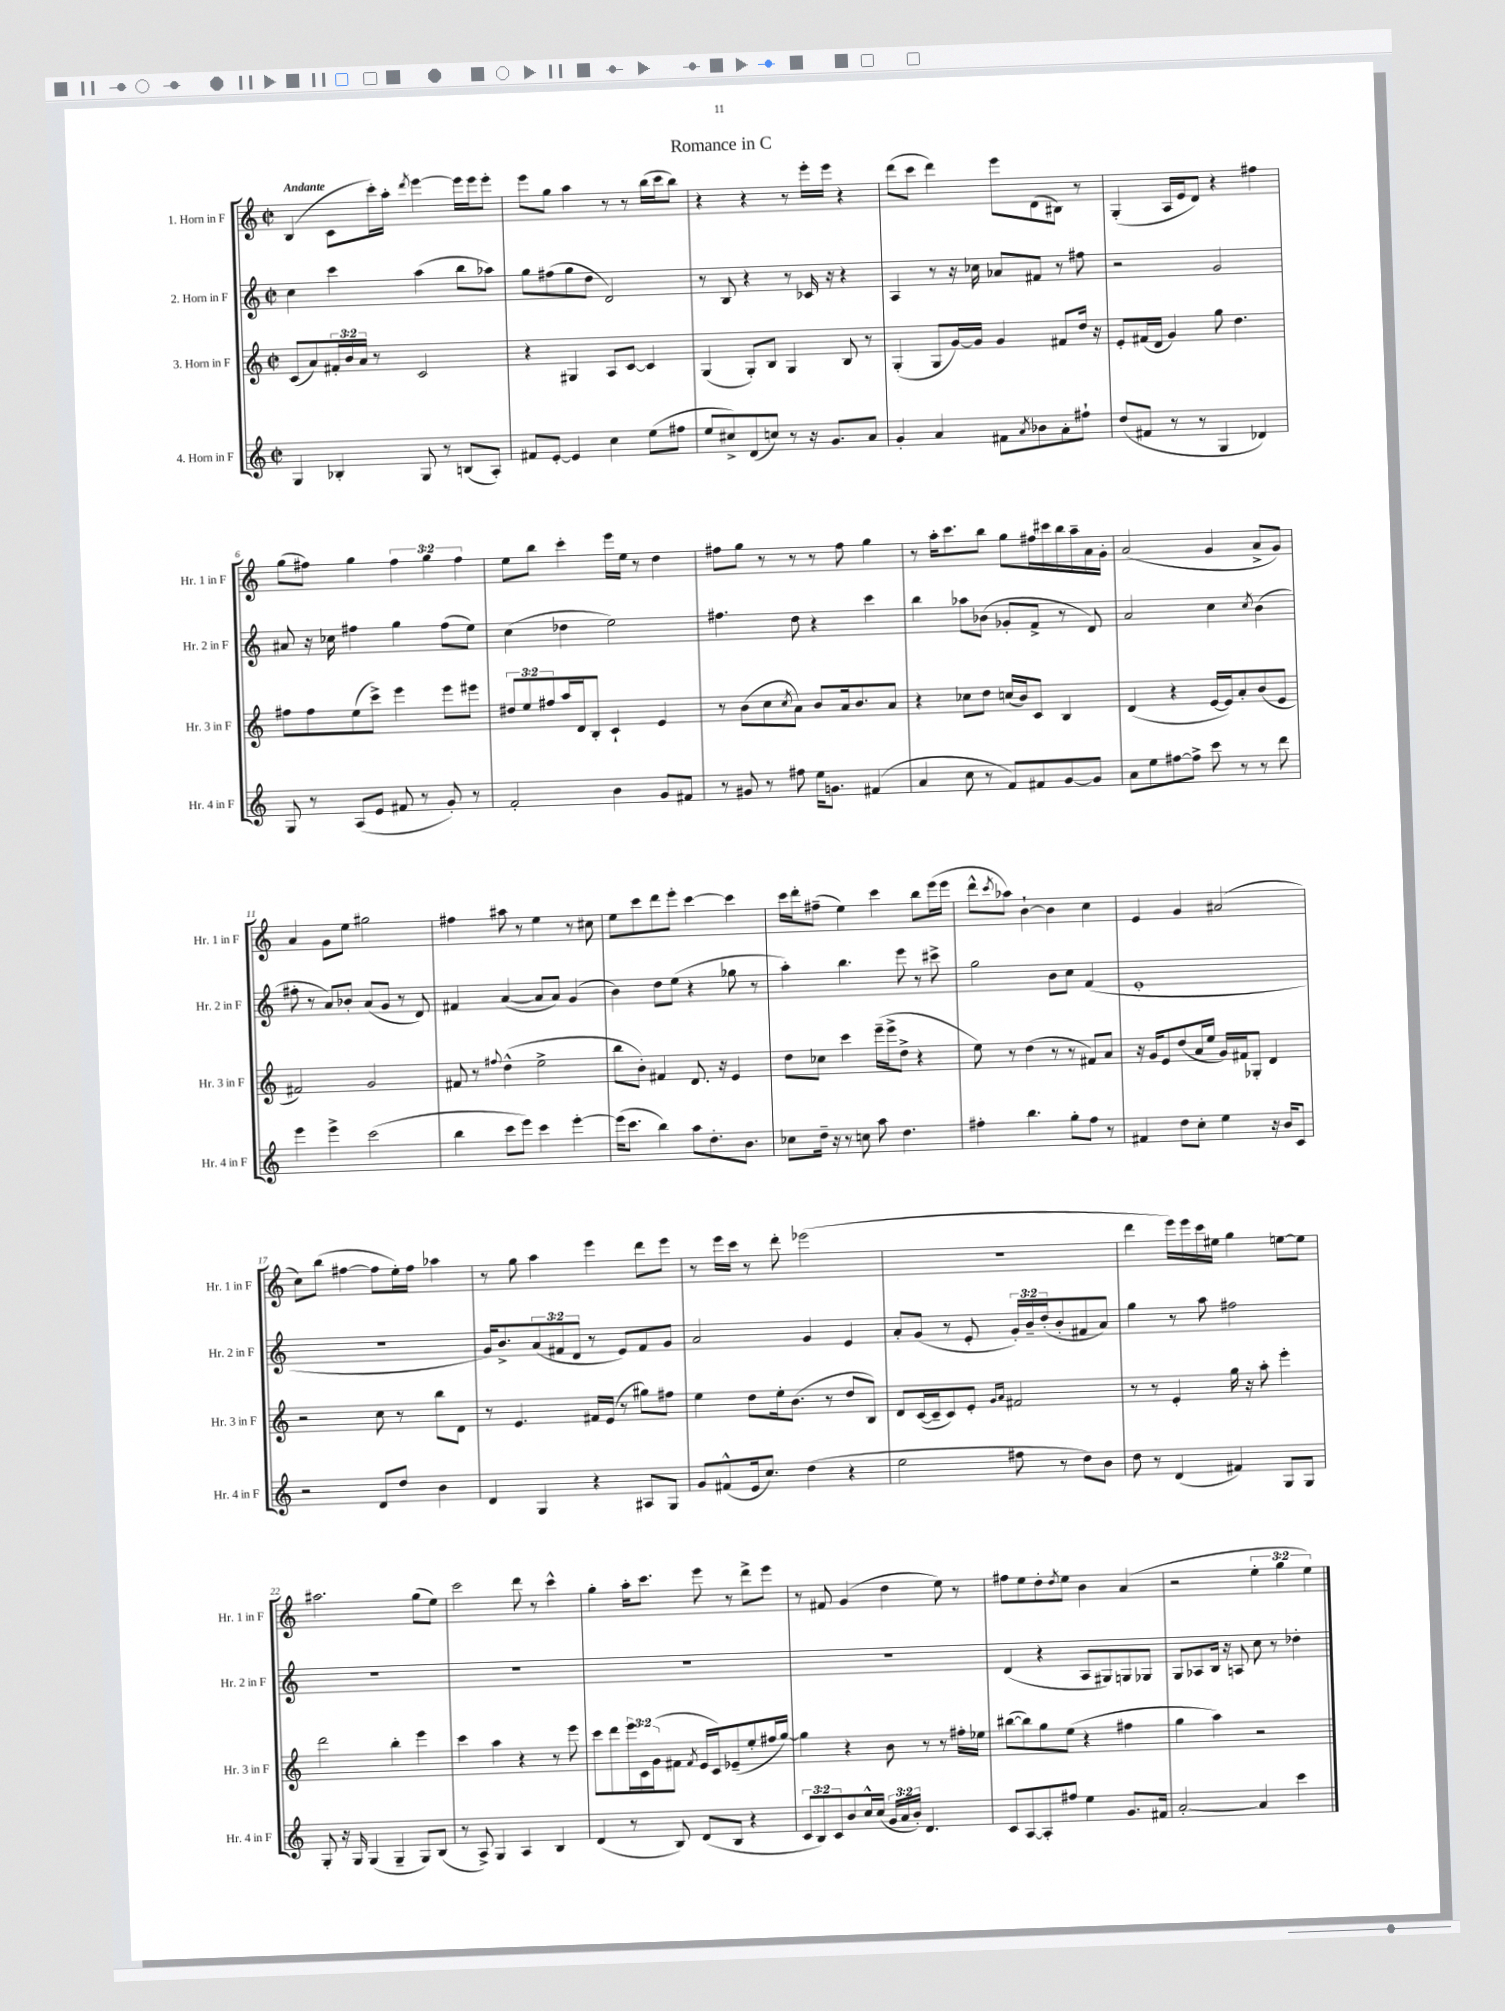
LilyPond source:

\header { title = "Romance in C" }
<<
\new StaffGroup <<
\new Staff = "s0" \with { instrumentName = "1. Horn in F" shortInstrumentName = "Hr. 1 in F" } {
    \clef treble \key c \major \defaultTimeSignature \time 2/2 \override Staff.TupletNumber.text = #tuplet-number::calc-fraction-text \tempo "Andante"
    b4( c'8 c'''16-.) a''16-. \acciaccatura { d'''8 } e'''4~ e'''16 e'''16 e'''8-. |
    e'''8 g''8 a''4 r8 r8 b''16( c'''16 b''8) |
    r4 r4 r8 e'''16-. e'''16 r4 |
    d'''8( c'''8 d'''4) e'''8 d'8( bis8) r8 |
    g4-.( a16 e'16 d'8) r4 fis''4 |
    g''8( fis''8) g''4 \tuplet 3/2 { fis''4 g''4 fis''4 } |
    e''8 b''8 c'''4-. e'''16 e''16 r8 d''4 |
    fis''8 g''8 r8 r8 r8 fis''8 g''4 |
    r8 a''16-. c'''8. b''8 g''8 fis''16 cis'''16 b''16 a''16-- a'16 g'16-. |
    a'2( g'4 a'8-> g'8) |
    a'4 g'8 e''8 gis''2 |
    fis''4 ais''8 r8 e''4 r8 cis''8 |
    e''8 c'''8 d'''8 e'''8-. c'''4~ c'''4 |
    c'''16 d'''16-. fis''8--( e''4) c'''4 b''8 e'''16( e'''16 |
    d'''8-^ \acciaccatura { c'''8 } aes''8) b'4~-! b'4 c''4 |
    e'4 g'4 ais'2( |
    c''8) b''8( fis''4~ fis''8 e''16-.) fis''16 aes''4 |
    r8 g''8 a''4 e'''4 d'''8 e'''8 |
    r8 e'''16 c'''16 r8 d'''8-. ees'''2( |
    R1 |
    d'''4 e'''16) e'''16 c'''16 eis''16 g''4 e''8~ e''8 |
    ais''2. g''8( e''8) |
    c'''2 d'''8 r8 c'''4-^ |
    g''4-. a''16-. c'''8. e'''8 r8 d'''8-> e'''8 |
    r8 fis'8 g'4( d''4 e''8) r8 |
    fis''8 e''8 d''8-. \acciaccatura { d''8 } e''8 b'4 a'4( |
    r2 \tuplet 3/2 { e''4-. g''4 e''4) } \bar "|." |
}
\new Staff = "s1" \with { instrumentName = "2. Horn in F" shortInstrumentName = "Hr. 2 in F" } {
    \clef treble \key c \major \defaultTimeSignature \time 2/2 \override Staff.TupletNumber.text = #tuplet-number::calc-fraction-text
    c''4 c'''4 a''4( b''8 aes''8) |
    g''8 fis''8( g''8 d''8 d'2) |
    r8 b8 r4 r8 ces'16 r16 r4 |
    a4 r8 r16 ces''16 aes'8 fis'8 r8 fis''8 |
    r2 g'2 |
    ais'8 r16 ces''16 fis''4 g''4 fis''8( e''8) |
    c''4( des''4 e''2) |
    fis''4. d''8 r4 c'''4 |
    b''4 aes''8 bes'8( ges'8-. f'8-> r8 d'8) |
    a'2 c''4 \acciaccatura { c''8 } b'4( |
    fis''8-. r8 a'8) bes'8-. a'8( g'8 r8 d'8) |
    fis'4 a'4~( a'8 a'8) g'4( |
    b'4) d''8 e''8( r4 ges''8 r8 |
    a''4-.) b''4. e'''8 r8 cis'''8-> |
    g''2 b'8 c''8 f'4( |
    e'1-. |
    R1 |
    g'16) b'8.-> \tuplet 3/2 { a'8( fis'8 d'8 } r8 e'8) fis'8 g'8 |
    a'2 g'4 e'4 |
    a'8-. g'8( r8 e'8-. \tuplet 3/2 { g'16-.) b'16-- d''16-.( } b'8-. fis'8 a'8) |
    g''4 r8 a''8 fis''2 |
    R1 |
    R1 |
    R1 |
    R1 |
    d'4( r4 a8 gis8) g8 ges8 |
    g8 aes8 b16 r16 a8 c''8 r8 des''4-. \bar "|." |
}
\new Staff = "s2" \with { instrumentName = "3. Horn in F" shortInstrumentName = "Hr. 3 in F" } {
    \clef treble \key c \major \defaultTimeSignature \time 2/2 \override Staff.TupletNumber.text = #tuplet-number::calc-fraction-text
    c'8( a'8) \tuplet 3/2 { fis'16-. b'16 a'16 } r8 c'2 |
    r4 gis4 a8 c'8~ c'4 |
    g4( g8-.) b8 g4 b8 r8 |
    g4-.( g8 g'16~) g'16 g'4 fis'8 d''16 r16 |
    e'8-. fis'16( d'16 g'4) g''8 d''4. |
    fis''8 fis''8 e''8( c'''8->) e'''4 e'''8 eis'''8 |
    \tuplet 3/2 { dis''8 e''8 fis''8 } a''16 d'16 b8-. c'4-! e'4 |
    r8 b'8( c''8 \acciaccatura { c''8 } a'8) b'8 a'16 b'8. a'8 |
    r4 ces''8 d''8 c''16( b'16) c'8 b4 |
    d'4( r4 e'16~ e'16) a'8-. b'8( e'8 |
    fis'2) g'2 |
    fis'8 r8 \appoggiatura { fis''8 } d''4-^( e''2-> |
    b''8 b'8-.) fis'4 d'8. r16 e'4 |
    d''8 ces''8 c'''4 e'''16--( e'''16-> d''8-> r4 |
    e''8) r8 d''4( r8 r8 fis'8) a'8 |
    r16 g'16 e'8 d''8( a'16 e''16 g'16) fis'16 ges8-. d'4 |
    r2 c''8 r8 b''8 d'8 |
    r8 e'4. fis'16 e'16( r8 gis''8) fis''8 |
    e''4 d''8 e''16-. b'8.( r8 d''8 b8) |
    d'8 c'16~( c'16-- c'8) e'8-. \grace { g'16 a'16 } fis'2 |
    r8 r8 e'4-. g''16 r16 a''8-. e'''4-. |
    d'''2 b''4-. e'''4 |
    c'''4 a''4 r4 r8 e'''8 |
    c'''8 d'''8 \tuplet 3/2 { e'''16 c'16 g'16( } fis'8 \acciaccatura { fis'8 } e'16 c'16) ees'8--( e''8-. fis''16 g''16~) |
    g''4 r4 b'8 r8 r8 fis''16-. ees''16 |
    bis''8~( bis''8) g''8 e''8( r4 fis''4 |
    g''4 a''4) r2 \bar "|." |
}
\new Staff = "s3" \with { instrumentName = "4. Horn in F" shortInstrumentName = "Hr. 4 in F" } {
    \clef treble \key c \major \defaultTimeSignature \time 2/2 \override Staff.TupletNumber.text = #tuplet-number::calc-fraction-text
    g4 bes4-. g8 r8 b8( a8-.) |
    fis'8 e'8~-. e'4 c''4 e''8( fis''8 |
    e''8 cis''8->) d'8( c''8) r8 r16 g'8. a'8 |
    g'4-. a'4 fis'8 \acciaccatura { a'8 } bes'8 a'8-. fis''8-! |
    d''8( fis'8 r8 r8 g4 des'4) |
    g8 r8 a8( e'8 fis'8 r8 g'8-.) r8 |
    f'2-. b'4 g'8 fis'8 |
    r8 gis'8 r8 fis''8 e''16 g'8. fis'4( |
    a'4 c''8 r8 f'8) fis'8 g'8~ g'8 |
    a'8 e''8 fis''8~ fis''8-> c'''8 r8 r8 d'''8 |
    e'''4 e'''4-> c'''2( |
    b''4 c'''8 e'''8) c'''4 e'''4~-. |
    e'''16( c'''8. b''4) a''8 d''8.-. b'8. |
    ces''8 d''16-- r16 r8 c''8 a''8 d''4. |
    fis''4-. b''4. g''8-. fis''8 r8 |
    fis'4 d''8 c''8-. e''4 r16 b'16 c'8 |
    r2 d'8 d''8 b'4 |
    d'4 g4 r4 ais8 g8 |
    g'8 fis'8-^( e'16 c''8.) d''4( r4 |
    e''2 fis''8 r8 d''8) b'8 |
    d''8 r8 d'4( fis'4) g8 g8 |
    g8-. r16 g16 g4( g4-- g8) b8( |
    r8 a8->) g4 a4 b4 |
    d'4( r8 b8) d'8( b8 r4 |
    \tuplet 3/2 { c'8 b8) c'8 } b'8 c''16-^ c''16( \tuplet 3/2 { g'16 a'16 b'16-.) } d'4. |
    c'8 a8~ a8-. fis''8 e''4 g'8. fis'16 |
    a'2~-. a'4 c'''4 \bar "|." |
}
>>
>>
